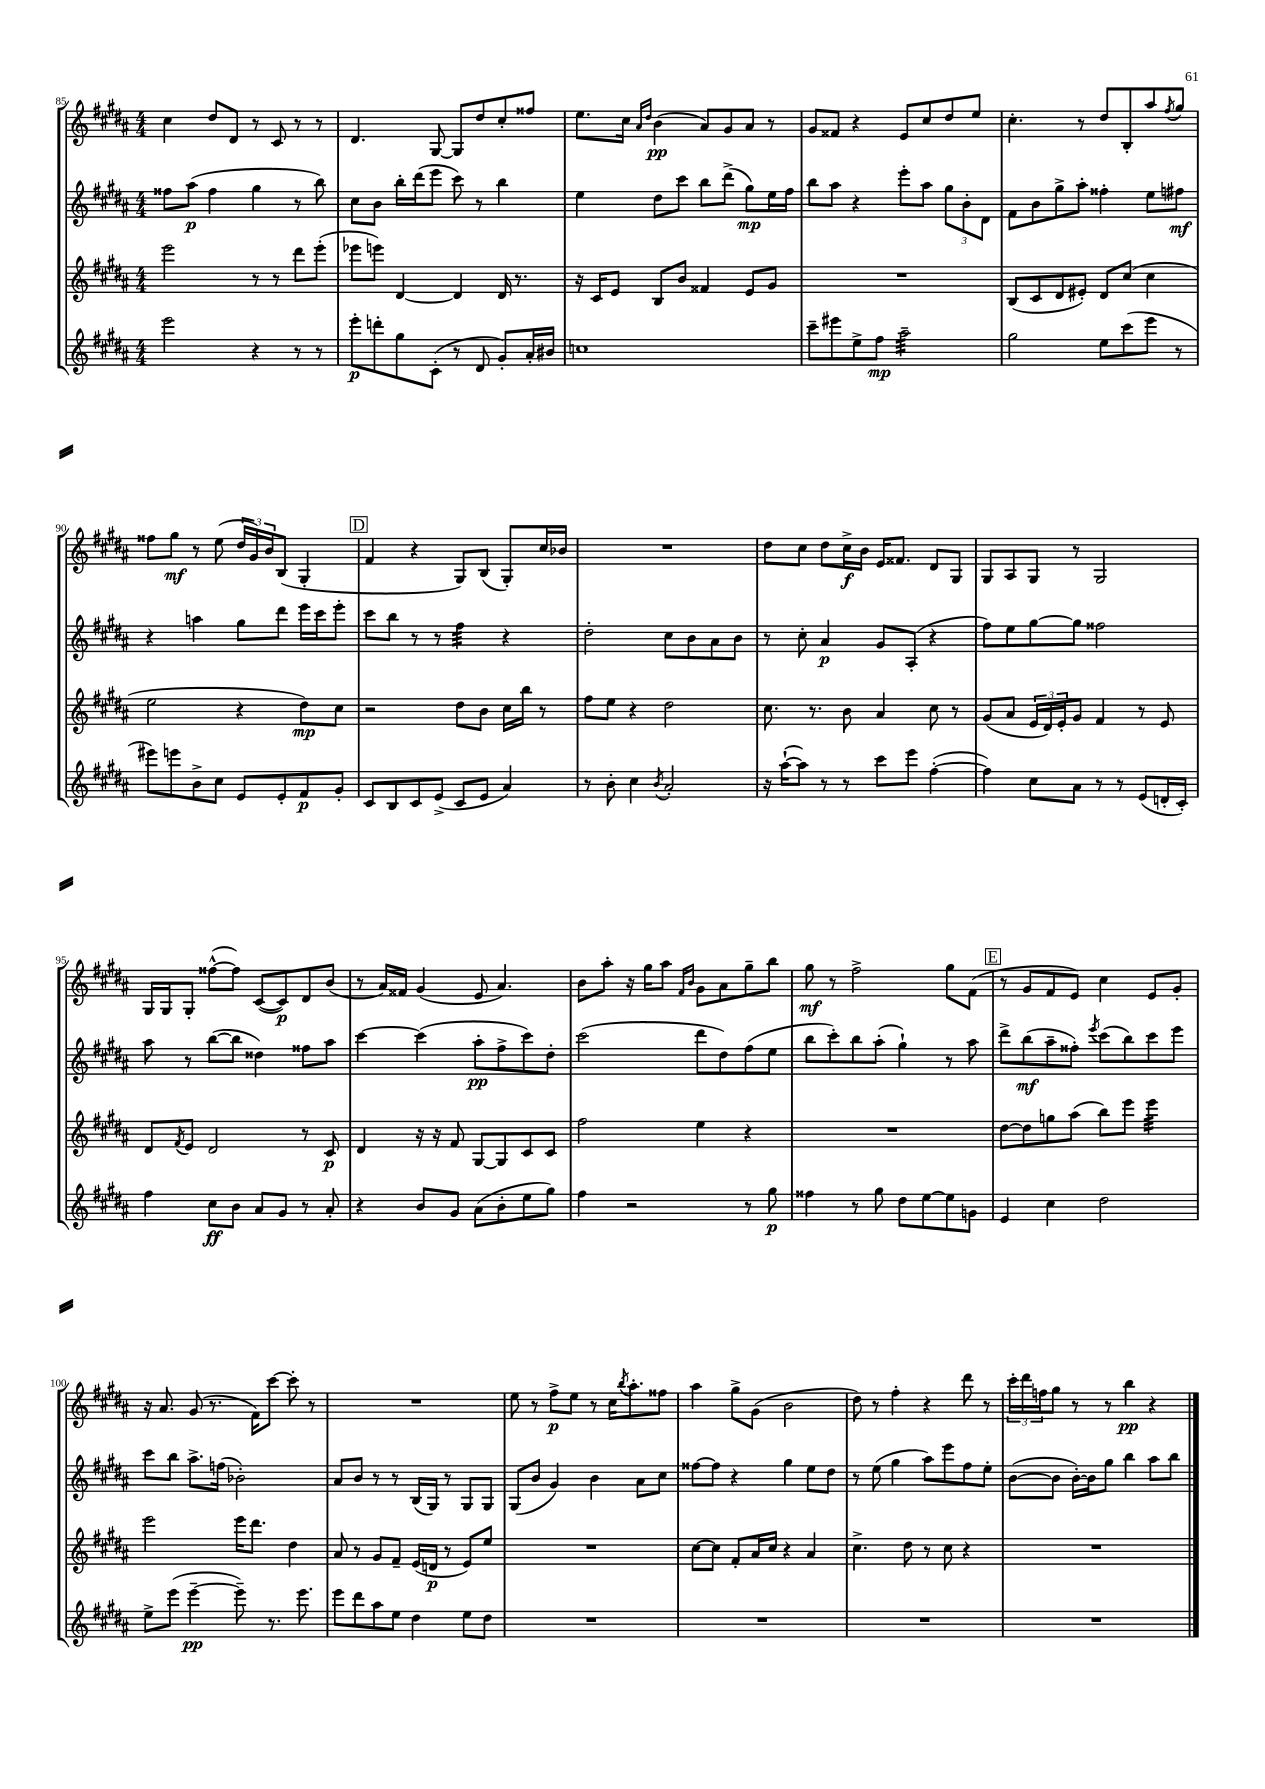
<<
\new StaffGroup <<
\new Staff = "s0" {
    \clef treble \key b \major \numericTimeSignature \time 4/4
    cis''4 dis''8 dis'8 r8 cis'8 r8 r8 |
    dis'4. gis8~ gis8 dis''8 cis''8-. fisis''8 |
    e''8. cis''16 \grace { ais'16 dis''16 } b'4\pp( ais'8) gis'8 ais'8 r8 |
    gis'8 fisis'8 r4 e'8 cis''8 dis''8 e''8 |
    cis''4.-. r8 dis''8 b8-. ais''8 \acciaccatura { fis''8 } gis''8 |
    fisis''8 gis''8\mf r8 e''8( \tuplet 3/2 { dis''16 gis'16) b'16 } b8( gis4-. |
    \mark \markup { \box "D" } fis'4 r4 gis8) b8( gis8-.) cis''16 bes'16 |
    R1 |
    dis''8 cis''8 dis''8 cis''16->\f b'16 e'16 fisis'8. dis'8 gis8 |
    gis8 ais8 gis8 r8 gis2 |
    gis16 gis16 gis8-. fisis''8~-^( fisis''8) cis'8~( cis'8\p) dis'8 b'8( |
    r8 ais'16) fisis'16 gis'4( e'8 ais'4.) |
    b'8 ais''8-. r16 gis''16 ais''8 \grace { fis'16 b'16 } gis'8 ais'8 gis''8-- b''8 |
    gis''8\mf r8 fis''2-> gis''8 fis'8( |
    \mark \markup { \box "E" } r8 gis'8 fis'8 e'8) cis''4 e'8 gis'8-. |
    r16 ais'8. gis'8( r8. fis'16) cis'''8~ cis'''8-. r8 |
    R1 |
    e''8 r8 fis''8->\p e''8 r8 cis''16 \acciaccatura { b''8 } ais''8.-. fisis''8 |
    ais''4 gis''8-> gis'8( b'2 |
    dis''8) r8 fis''4-. r4 dis'''8 r8 |
    \tuplet 3/2 { cis'''16-. dis'''16 f''16 } gis''8 r8 r8 b''4\pp r4 \bar "|." |
}
\new Staff = "s1" {
    \clef treble \key b \major \numericTimeSignature \time 4/4
    fisis''8 ais''8\p( fisis''4 gis''4 r8 b''8) |
    cis''8 b'8 b''16-. dis'''16( e'''8 cis'''8) r8 b''4 |
    e''4 dis''8 cis'''8 b''8 dis'''8->( gis''8\mp) e''16 fis''16 |
    b''8 ais''8 r4 e'''8-. ais''8 \tuplet 3/2 { gis''8 b'8-. dis'8 } |
    fis'8 b'8 gis''8-> ais''8-. fisis''4-. e''8 fis''8\mf |
    r4 a''4 gis''8 dis'''8 e'''16 cis'''16 e'''8-. |
    \mark \markup { \box "D" } cis'''8 b''8 r8 r8 fis''4:32 r4 |
    dis''2-. cis''8 b'8 ais'8 b'8 |
    r8 cis''8-. ais'4\p gis'8 ais8-.( r4 |
    fis''8) e''8 gis''8~ gis''8 fisis''2 |
    ais''8 r8 b''8~( b''8 disis''4) fisis''8 ais''8 |
    cis'''4~ cis'''4( ais''8-.\pp fis''8-> cis'''8) dis''8-. |
    cis'''2( dis'''8 dis''8) fis''8( e''8 |
    b''8 cis'''8-.) b''8 ais''8-.( gis''4-!) r8 ais''8 |
    \mark \markup { \box "E" } dis'''8-> b''8\mf( ais''8-- fisis''8-.) \acciaccatura { e'''8 } cis'''8( b''8) cis'''8 e'''8 |
    cis'''8 b''8 ais''8.-> f''16( bes'2-.) |
    ais'8 b'8 r8 r8 b16( gis16) r8 gis8 gis8 |
    gis8( b'8 gis'4) b'4 ais'8 cis''8 |
    fisis''8~ fisis''8 r4 gis''4 e''8 dis''8 |
    r8 e''8( gis''4 ais''8) e'''8 fis''8 e''8-. |
    b'8~( b'8 b'16~-.) b'16 gis''8 b''4 ais''8 b''8 \bar "|." |
}
\new Staff = "s2" {
    \clef treble \key b \major \numericTimeSignature \time 4/4
    e'''2 r8 r8 dis'''8 e'''8-.( |
    ees'''8 e'''8) dis'4~ dis'4 dis'16 r8. |
    r16 cis'16 e'8 b8 b'8 fisis'4 e'8 gis'8 |
    R1 |
    b8( cis'8 dis'8 eis'8-.) dis'8 cis''8( cis''4 |
    e''2 r4 dis''8\mp) cis''8 |
    \mark \markup { \box "D" } r2 dis''8 b'8 cis''16 b''16 r8 |
    fis''8 e''8 r4 dis''2 |
    cis''8. r8. b'8 ais'4 cis''8 r8 |
    gis'8( ais'8 \tuplet 3/2 { e'16 dis'16) e'16-. } gis'8 fis'4 r8 e'8 |
    dis'8 \acciaccatura { fis'8 } e'8 dis'2 r8 cis'8\p |
    dis'4 r16 r16 fis'8 gis8~ gis8 cis'8 cis'8 |
    fis''2 e''4 r4 |
    R1 |
    \mark \markup { \box "E" } dis''8~ dis''8 g''8 ais''8( b''8) e'''8 e'''4:32 |
    e'''2 e'''16 dis'''8. dis''4 |
    ais'8 r8 gis'8 fis'8-- e'16( d'16\p r8 e'8) e''8 |
    R1 |
    cis''8~ cis''8 fis'8-. ais'16 cis''16 r4 ais'4 |
    cis''4.-> dis''8 r8 cis''8 r4 |
    R1 \bar "|." |
}
\new Staff = "s3" {
    \clef treble \key b \major \numericTimeSignature \time 4/4
    e'''2 r4 r8 r8 |
    e'''8-.\p d'''8-. gis''8 cis'8-.( r8 dis'8 gis'8-.) ais'16-. bis'16 |
    c''1 |
    cis'''8-- eis'''8 e''8-> fis''8\mp ais''2:32-- |
    gis''2 e''8 cis'''8( e'''8 r8 |
    eis'''8) e'''8 b'8-> cis''8 e'8 e'8-. fis'8\p gis'8-. |
    \mark \markup { \box "D" } cis'8 b8 cis'8 e'8->( cis'8 e'8 ais'4) |
    r8 b'8-. cis''4 \acciaccatura { b'8 } ais'2-. |
    r16 ais''16~-!( ais''8) r8 r8 cis'''8 e'''8 fis''4~-.( |
    fis''4) cis''8 ais'8 r8 r8 e'8( d'16-. cis'16-.) |
    fis''4 cis''8\ff b'8 ais'8 gis'8 r8 ais'8-. |
    r4 b'8 gis'8 ais'8( b'8-. e''8 gis''8) |
    fis''4 r2 r8 gis''8\p |
    fisis''4 r8 gis''8 dis''8 e''8~ e''8 g'8 |
    \mark \markup { \box "E" } e'4 cis''4 dis''2 |
    e''8-> e'''8( e'''4~--\pp e'''8--) r8. e'''8. |
    e'''8 dis'''8 ais''8 e''8 dis''4 e''8 dis''8 |
    R1 |
    R1 |
    R1 |
    R1 \bar "|." |
}
>>
>>
\layout { \context { \Score currentBarNumber = #85 } }
